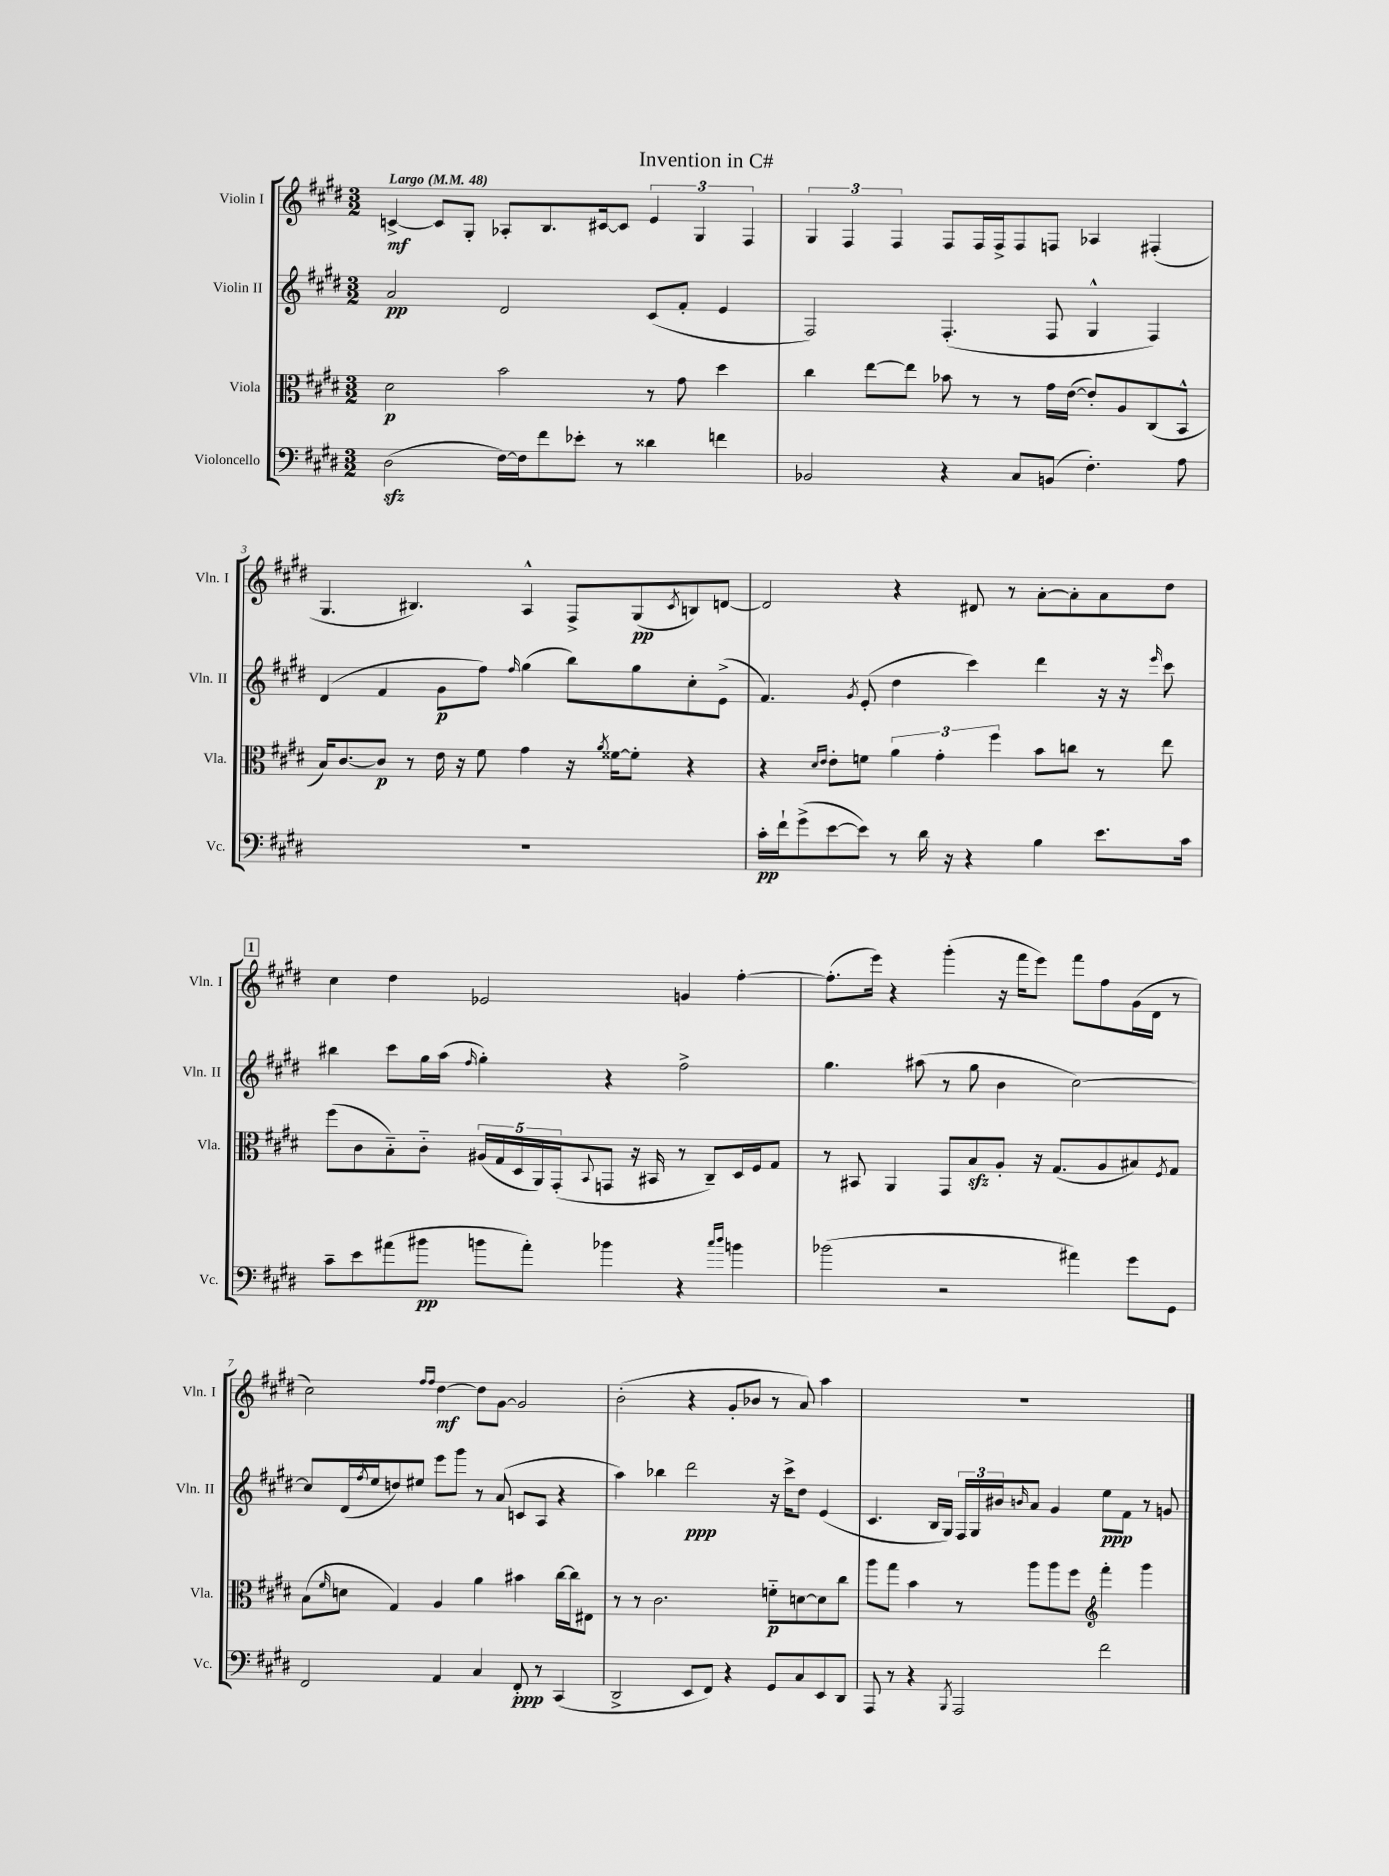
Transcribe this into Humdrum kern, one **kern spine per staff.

**kern	**kern	**kern	**kern
*staff4	*staff3	*staff2	*staff1
*clefF4	*clefC3	*clefG2	*clefG2
*k[f#c#g#d#]	*k[f#c#g#d#]	*k[f#c#g#d#]	*k[f#c#g#d#]
*M3/2	*M3/2	*M3/2	*M3/2
*MM48	*MM48	*MM48	*MM48
(2D#\	2d#\	2a/	[4c^/
.	.	.	8c/]L
.	.	.	8G#'/J
[16F#\LL)	2b\	2d#/	8A-'/L
16F#\]J	.	.	.
8f#\	.	.	8.B/
8e-'\J	.	.	.
.	.	.	[16c#/k
8r	.	.	8c#/]J
4d##\	8r	(8c#/L	6e/
.	8g#\	8f#'/J	.
.	.	.	6G#/
4f\	4dd#\	4e/	.
.	.	.	6F#/
=	=	=	=
2BB-/	4cc#\	2F#/)	6G#/
.	.	.	6F#/
.	[8ee\L	.	.
.	.	.	6F#/
.	8ee\]J	.	.
4r	8b-\	(4.F#'/	8F#/L
.	8r	.	16F#/L
.	.	.	16F#^/J
8C#/L	8r	.	8F#/
(8BB/J	16g#\LL	8F#/	8F/J
.	([16e\JJ	.	.
4.F#'\)	8e'/]L)	4G#^^/	4A-/
.	8A/	.	.
.	(8C#/	4F#/)	(4F#'/
8A\	8BB^^/J	.	.
=	=	=	=
1.r	16B/LK)	(4d#/	4.G#/
.	[8.c#/	.	.
.	8c#/]J	4f#/	.
.	8r	.	4.B#/)
.	16e\	8g#\L	.
.	16r	.	.
.	8f#\	8ff#\J)	.
.	.	16qqff#/	.
.	4g#\	(4gg#\	4A^^/
.	16r	8bb\L)	8F#^/L
.	8qa/	.	.
.	[16f##\LK	.	.
.	8f##'\]J	8gg#\	(8G#/
.	.	.	8qc#/
.	4r	8cc#'\	8B/)
.	.	(8e^\J	[8d/J
=	=	=	=
16c#'\LL	4r	4.f#/)	2d/]
16f#`\J	.	.	.
(8g#^\	.	.	.
.	16qqd#/LL	.	.
.	16qqe/JJ	.	.
[8e\	8e'\L	.	.
.	.	8qg#/	.
8e\]J)	8f\J	(8e'/	.
8r	6a\	4dd#\	4r
16d#\	.	.	.
.	6g#'\	.	.
16r	.	.	.
4r	.	4ccc#\)	8d#/
.	6ff#\	.	.
.	.	.	8r
4B\	8b\L	4ddd#\	[8a'\L
.	8cc\J	.	8a'\]
8.e\L	8r	16r	8a\
.	.	16r	.
.	.	16qqeee/	.
.	8ee\	8ccc#\	8dd#\J
16c#\Jk	.	.	.
=	=	=	=
8c#~\L	(8ff#\L	4bb#\	4cc#\
8e\	8c#\	.	.
(8a#\	8B'~\)	8ccc#\L	4dd#\
8b#\J	8c#'~\J	16gg#\L	.
.	.	(16aa\JJ	.
.	.	16qqff#/	.
8b\L	(20A#/LL	4gg#'\)	2e-/
.	20G#/	.	.
.	20D#/	.	.
8a#'\J)	.	.	.
.	20AA/)	.	.
.	(20GG#'/J	.	.
.	8qqBB/	.	.
4b-\	8GG/J	4r	.
.	16r	.	.
.	16BB#/	.	.
4r	8r	2ff#^\	4g/
.	8C#~/L)	.	.
16qqcc#/LL	.	.	.
16qqdd#/JJ	.	.	.
4b\	16D#/L	.	[4ff#'\
.	16F#/J	.	.
.	8G#/J	.	.
=	=	=	=
(2b-\	8r	4.gg#\	(8.ff#'\]L
.	8BB#/	.	.
.	.	.	16eee\Jk)
.	4AA/	.	4r
.	.	(8aa#\	.
2r	8GG#/L	8r	(4ggg#'\
.	8B/	8gg#\	.
.	8A'/J	4b\	16r
.	.	.	16fff#\LK
.	16r	.	8eee\J)
.	(8.G#/L	.	.
4a#\)	.	[2cc#\)	8fff#\L
.	8A/	.	8ff#\
8g#\L	8B#/)	.	(16g#\L
.	.	.	16d#\JJ
.	8qF#/	.	.
8GG#\J	8G#/J	.	8r
=	=	=	=
2FF#/	(8B\L	8cc#/]L	2cc#\)
.	16qqf#/	.	.
.	8d\J	(16d#/L	.
.	.	8qff#/	.
.	.	16ee/J	.
.	4G#/)	8dd/)	.
.	.	8ee#/J	.
.	.	.	16qqff#/LL
.	.	.	16qqff#/JJ
4AA/	4A/	8eee\L	[4dd#\
.	.	8ggg#\J	.
4C#/	4a\	8r	8dd#\]L
.	.	(8a/	[8g#\J
8FF#'/	4b#\	8c/L	2g#/]
8r	.	8A/J	.
(4CC#/	[16cc#\LL	4r	.
.	16cc#\]J	.	.
.	8E#\J	.	.
=	=	=	=
2DD#^/	8r	4aa\)	(2b'\
.	8r	.	.
.	2.c#\	4bb-\	.
8EE/L	.	2ddd#\	4r
8FF#/J)	.	.	.
4r	.	.	8g#'/L
.	.	.	8b-/J
8GG#/L	8f'~\L	16r	8r
.	.	16ccc#^\LK	.
8C#/	[8d\	8dd#\J	8a/)
8EE/	8d\]	(4e/	4aa\
8DD#/J	8cc#\J	.	.
=	=	=	=
8AAA/	8aa\L	4.c#/	1.r
8r	8gg#\J	.	.
4r	4b\	.	.
.	.	16B/LL	.
.	.	16G#/JJ)	.
8qBBB/	.	.	.
2AAA/	8r	24F#/LL	.
.	.	24G#/	.
.	.	24b#/J	.
.	.	16qqb/	.
.	8aa\L	8a/J	.
.	8aa\	4g#/	.
.	8ff#\J	.	.
*	*clefG2	*	*
2f#\	4fff#'\	8ee\L	.
.	.	8f#\J	.
.	4ggg#\	8r	.
.	.	8g/	.
==	==	==	==
*-	*-	*-	*-
